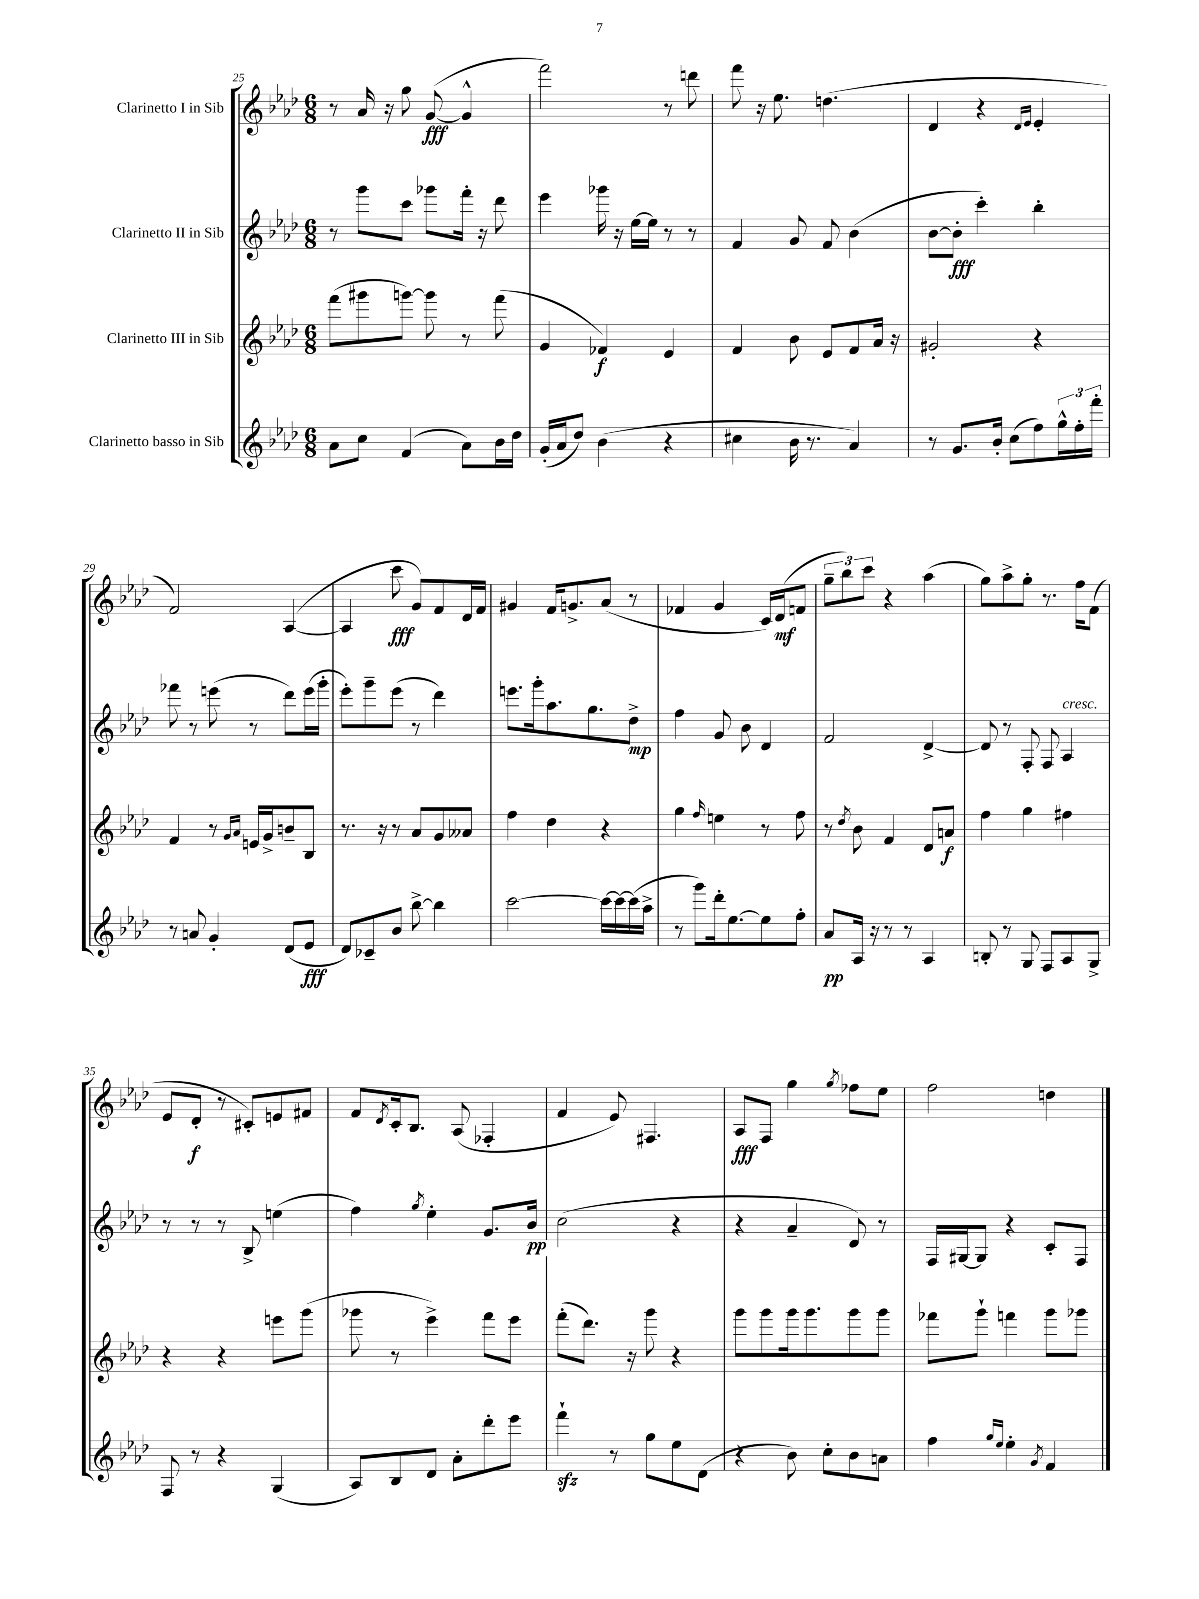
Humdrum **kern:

**kern	**kern	**kern	**kern
*staff4	*staff3	*staff2	*staff1
*clefG2	*clefG2	*clefG2	*clefG2
*k[b-e-a-d-]	*k[b-e-a-d-]	*k[b-e-a-d-]	*k[b-e-a-d-]
*M6/8	*M6/8	*M6/8	*M6/8
8a-\L	(8fff\L	8r	8r
8cc\J	8ggg#\	8ggg\L	16a-/
.	.	.	16r
(4f/	[8ggg\J)	8ccc\J	8gg\
.	8ggg\]	8ggg-\L	([8g/
8a-\L)	8r	16fff'\Jk	4g^^/]
.	.	16r	.
16b-\L	(8fff\	8ddd-\	.
16dd-\JJ	.	.	.
=	=	=	=
(16g'/LL	4g/	4eee-\	2fff\)
16a-/J	.	.	.
8dd-/J)	.	.	.
(4b-\	4f-/)	16ggg-\	.
.	.	16r	.
.	.	[16ee-\LL	.
.	.	16ee-\]JJ	.
4r	4e-/	8r	8r
.	.	8r	8ddd\
=	=	=	=
4cc#\	4f/	4f/	8fff\
.	.	.	16r
.	.	.	8.ee-\
16b-\	8b-\	8g/	.
8.r	.	.	.
.	8e-/L	8f/	(4.dd\
4a-/)	8f/	(4b-\	.
.	16a-/Jk	.	.
.	16r	.	.
=	=	=	=
8r	2g#'/	[8b-\L	4d-/
8.g/L	.	8b-'\]J	.
.	.	4ccc'\)	4r
16b-'/Jk	.	.	.
(8cc\L	.	.	.
.	.	.	16qqd-/LL
.	.	.	16qqe-/JJ
8ff\)	4r	4bb-'\	4e-'/
24gg^^\L	.	.	.
24ff'\	.	.	.
24fff'\JJ	.	.	.
=	=	=	=
8r	4f/	8fff-\	2f/)
8a/	.	8r	.
4g'/	8r	(8eee\	.
.	16qqg/LL	.	.
.	16qqa-/JJ	.	.
.	16e/LL	8r	.
.	16g^/J	.	.
(8d-/L	8b~/	8ddd-\L)	([4A-/
8e-/J	8B-/J	(16eee\L	.
.	.	16ggg'\JJ	.
=	=	=	=
8d-/L)	8.r	8eee-'\L)	4A-/]
8c-~/	.	8ggg~\	.
.	16r	.	.
8b-/J	8r	(8eee-\J	8ccc\
[8bb-^\	8a-/L	8r	8g/L)
4bb-\]	8g/	4ddd-\)	8f/
.	8a--/J	.	16d-/L
.	.	.	16f/JJ
=	=	=	=
[2ccc\	4ff\	8.eee\L	4g#/
.	.	16ggg'\k	.
.	4dd-\	8.aa-\	16f/LK
.	.	.	8.g^/
.	.	8.gg\	.
16ccc\_LL	4r	.	(8a-/J
16ccc\_	.	.	.
(16ccc\]	.	8dd-^\J	8r
16aa-^\JJ	.	.	.
=	=	=	=
8r	4gg\	4ff\	4f-/
8ggg\L)	.	.	.
.	16qqff/	.	.
16ddd-'\k	4ee\	8g/	4g/
[8.ee-\	.	.	.
.	.	8b-\	.
8ee-\]	8r	4d-/	16c/LL)
.	.	.	(16d-/J
8ff'\J	8ff\	.	8f/J
=	=	=	=
8a-/L	8r	2f/	12gg~\L
.	.	.	12bb-\)
.	8qdd-/	.	.
16A-/Jk	8b-\	.	.
.	.	.	12ccc\J
16r	.	.	.
8r	4f/	.	4r
8r	.	.	.
4A-/	8d-/L	[4d-^/	(4aa-\
.	8a/J	.	.
=	=	=	=
8B'/	4ff\	8d-/]	8gg\L)
8r	.	8r	8aa-^\
8G/	4gg\	8F'/	8gg'\J
8F/L	.	8F/	8.r
8A-/	4ff#\	4A-/	.
.	.	.	16ff\LK
8G^/J	.	.	(8f\J
=	=	=	=
8F/	4r	8r	8e-/L
8r	.	8r	8d-'/J
4r	4r	8r	8r
.	.	8B-^/	8c#'/L)
(4G/	8eee\L	(4ee\	8e/
.	(8ggg\J	.	8f#/J
=	=	=	=
8A-/L)	8ggg-\	4ff\)	8f/L
.	.	.	8qd-/
8B-/	8r	.	16c'/k
.	.	.	8.B-/J
.	.	8qgg/	.
8d-/J	4eee-^\)	4ee-'\	.
8a-'\L	.	.	(8A-/
8ddd-'\	8fff\L	8.g/L	4F-'/
8eee-\J	8eee-\J	.	.
.	.	16b-/Jk	.
=	=	=	=
4fff`\	(8fff'\L	(2cc\	4f/
.	8.ddd-\J)	.	.
8r	.	.	8e-/)
.	16r	.	.
8gg\L	8ggg\	.	4.F#/
8ee-\	4r	4r	.
(8d-\J	.	.	.
=	=	=	=
4r	8ggg\L	4r	8A-/L
.	8ggg\	.	8F/J
8b-\)	16ggg\k	4a-~/	4gg\
.	8.ggg\	.	.
8cc'\L	.	.	.
.	.	.	8qgg/
8b-\	8ggg\	8d-/)	8ff-\L
8a\J	8ggg\J	8r	8ee-\J
=	=	=	=
4ff\	8fff-\L	16F/LL	2ff\
.	.	[16G#/J	.
.	8ggg`\J	8G#/]J	.
16qqgg/LL	.	.	.
16qqee-/JJ	.	.	.
4ee-'\	4fff\	4r	.
8qg/	.	.	.
4f/	8ggg\L	8c'/L	4dd\
.	8ggg-\J	8F/J	.
==	==	==	==
*-	*-	*-	*-
